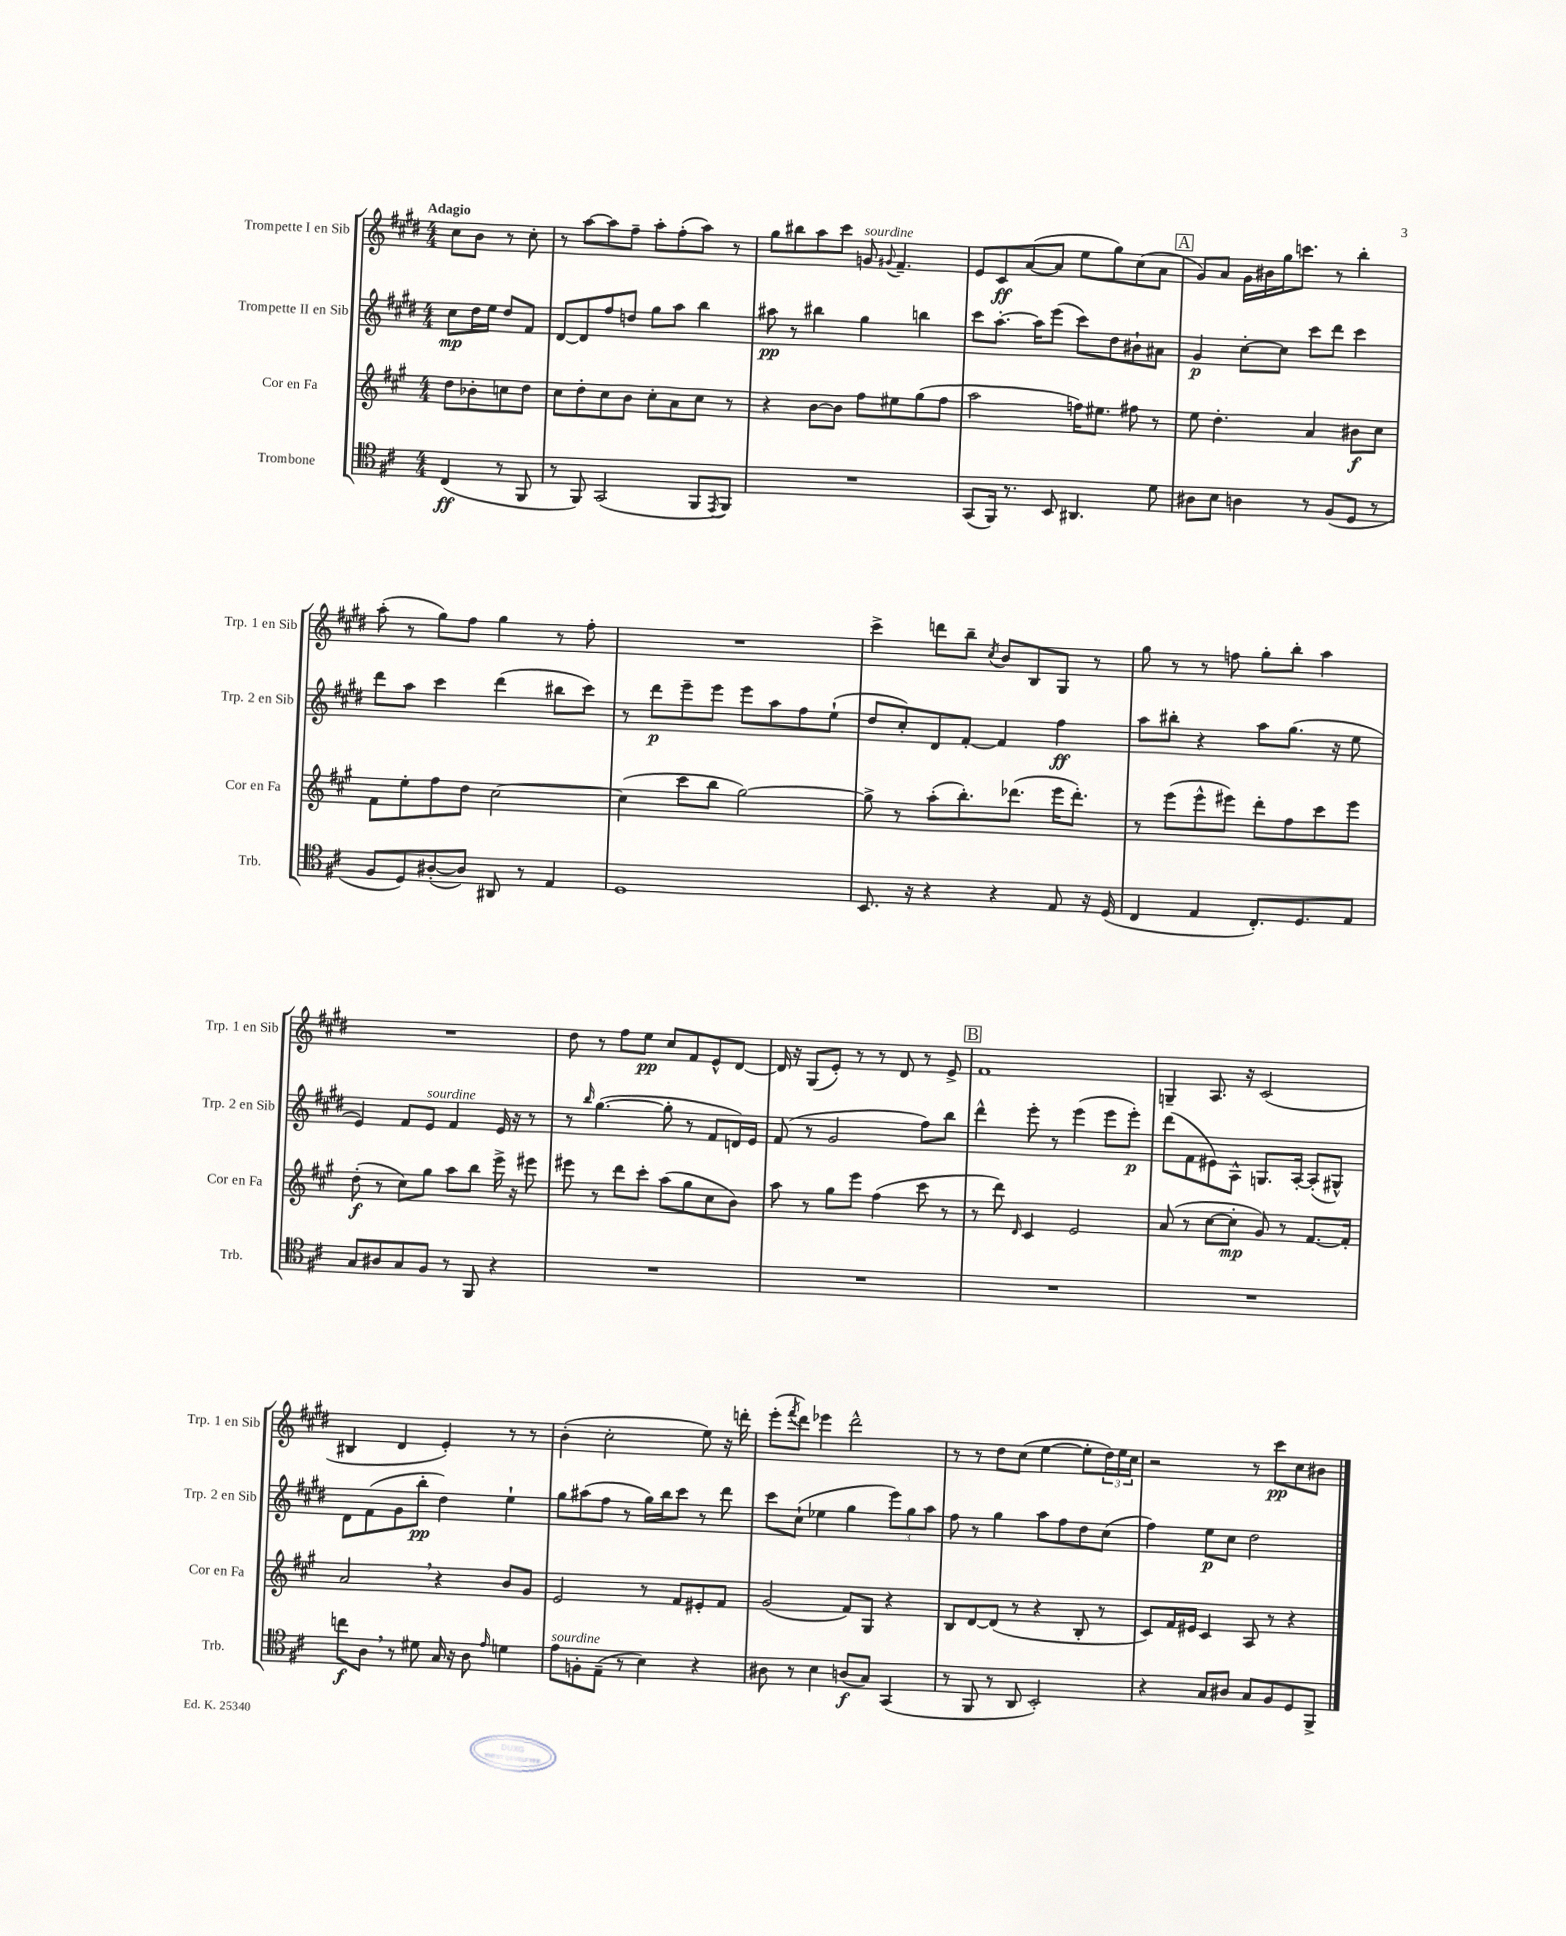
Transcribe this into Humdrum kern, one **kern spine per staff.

**kern	**kern	**kern	**kern
*staff4	*staff3	*staff2	*staff1
*clefC4	*clefG2	*clefG2	*clefG2
*k[f#c#]	*k[f#c#g#]	*k[f#c#g#d#]	*k[f#c#g#d#]
*M4/4	*M4/4	*M4/4	*M4/4
(4C#	8dd	8cc#	8cc#
.	8b-'	16dd#	8b
.	.	16ee	.
8r	8cc	8dd#	8r
8FF#	8dd	8f#	8cc#'
=	=	=	=
8r	8cc#	[8d#	8r
8FF#)	8dd'	8d#]	[8aa
(2GG	8cc#	8ff#	8aa]
.	8b	8dd	8ff#~
.	8cc#'	8gg#	8aa'
.	8a	8aa	(8ff#'
8FF#	8cc#	4bb	8aa)
8qEE	.	.	.
8FF#)	8r	.	8r
=	=	=	=
1r	4r	8aa#	8gg#
.	.	8r	8bb#
.	[8b	4bb#	8aa
.	8b]	.	8ccc#
.	8ff#	4gg#	8g
.	.	.	8qqg#
.	8ee#	.	4.f#~
.	(8gg#	4bb	.
.	8ff#	.	.
=	=	=	=
(8GG	2aa	8ccc#	8e
16FF#)	.	[8.aa'	8c#
8.r	.	.	.
.	.	.	([8a
.	.	16aa]	.
8BB	.	(8eee	8a]
4.AA#	16ff)	8ccc#)	8ee
.	8.ee#	.	.
.	.	8dd#	8gg#)
.	8ff#	8b#`	(8cc#
8d	8r	8a#	8a
=	=	=	=
8A#	8ee	4g#	8g#)
8B	4.dd'	.	8a
4A	.	[8cc#'	16g#
.	.	.	16b#
.	.	8cc#]	16gg#
.	.	.	8.ccc
8r	4a	8ccc#	.
(8F#	.	8ddd#	8r
8D	8b#	4ccc#	4bb'
8r	8cc#	.	.
=	=	=	=
8F#	8f#	8ddd#	(8aa'
8D)	8ee'	8aa	8r
([8A#'	8ff#	4ccc#	8gg#)
8A#])	8dd	.	8ff#
8AA#	[2cc#	(4ddd#	4gg#
8r	.	.	.
4E	.	8bb#	8r
.	.	8ccc#)	8ff#'
=	=	=	=
1D	(4cc#]	8r	1r
.	.	8ddd#	.
.	8ccc#	8eee~	.
.	8bb	8eee	.
.	[2gg#)	8eee	.
.	.	8aa	.
.	.	8ff#	.
.	.	(8ee`	.
=	=	=	=
8.BB	8gg#^]	8dd#	4ccc#^
.	8r	8cc#')	.
16r	.	.	.
4r	(8aa'	8d#	8ddd
.	8.bb')	[8f#'	8bb~
.	.	.	8qcc#
4r	.	4f#]	8b
.	(8.ddd-	.	.
.	.	.	8B
8E	16eee	4ff#	8G#
.	8.ddd-')	.	.
16r	.	.	8r
(16D	.	.	.
=	=	=	=
4C#	8r	8aa	8gg#
.	(8eee	8bb#'	8r
4E	8eee^^	4r	8r
.	8eee#)	.	8ff
8.C#')	8ddd'	8aa	8gg#'
.	8ff#	(8.gg#	8bb'
8.D	.	.	.
.	8ccc#	.	4aa
.	.	16r	.
8E	8eee#	8ee	.
=	=	=	=
8G	(8dd'	4e)	1r
8A#	8r	.	.
8G	8cc#)	8f#	.
8F#	8gg#	8e	.
8r	8aa	4f#	.
8FF#	8bb	.	.
4r	16eee^	16e	.
.	16r	16r	.
.	8eee#	8r	.
=	=	=	=
1r	8eee#	8r	8dd#
.	.	16qqbb	.
.	8r	([4.gg#	8r
.	8ddd	.	8ff#
.	8ccc#'	.	8ee
.	(8aa	8gg#']	8cc#
.	8gg#	8r	8f#
.	8cc#	8f#	8e^^
.	8b)	16d)	[8d#
.	.	16e	.
=	=	=	=
1r	8aa	(8f#	16d#]
.	.	.	16r
.	8r	8r	(8G#
.	8gg#	2g#	8e')
.	8eee	.	8r
.	(4ff#	.	8r
.	.	.	8d#
.	8ccc#	8ff#)	8r
.	8r	8bb	8e^
=	=	=	=
1r	8r	4ddd#^^	1f#
.	8ddd)	.	.
.	16qqd	.	.
.	4c#	8eee'	.
.	.	8r	.
.	2e	(4eee	.
.	.	8eee	.
.	.	8eee')	.
=	=	=	=
1r	(8a	(8ddd#	4G~
.	8r	8f#	.
.	[8cc#	8e#)	8.A
.	8cc#']	8A^^	.
.	.	.	16r
.	8g#)	8.G	(2c#
.	8r	.	.
.	.	[16A'	.
.	[8.f#	(8A']	.
.	.	8G#^^)	.
.	16f#']	.	.
=	=	=	=
8cc	2a	8d#	4B#
8A	.	(8f#	.
8r	.	8g#	4d#
8d#	.	8bb'	.
16G	4r	4dd#)	4e')
16r	.	.	.
8A	.	.	.
16qqe	.	.	.
4d	8b	4ee`	8r
.	8g#	.	8r
=	=	=	=
8e	2e	8gg#	(4b'
8F'	.	(8aa#	.
(8E~	.	8ff#	2cc#'
8r	.	8r	.
4B)	8r	16gg#)	.
.	.	16bb	.
.	8f#	8ccc#	.
4r	8e#'	8r	8ee)
.	8f#	8ddd#	16r
.	.	.	16ddd'
=	=	=	=
8A#	(2g#	8ccc#	(8eee'
.	.	.	8qfff#
8r	.	(8cc#`	8ddd#)
4B	.	4ee-	4eee-
(8A	8f#)	4gg#	2ddd#^^
8G)	8G#	.	.
(4GG	4r	12eee)	.
.	.	12gg#	.
.	.	12aa	.
=	=	=	=
8r	8B	8ff#	8r
8FF#	[8d	8r	8r
8r	(8d]	4gg#	8dd#
8AA	8r	.	(8cc#
2BB')	4r	8aa	[4ee
.	.	8ff#	.
.	8B'	8dd#	8ee']
.	8r	(8cc#	24dd#)
.	.	.	24ee
.	.	.	24cc#
=	=	=	=
4r	8c#)	4ff#)	2r
.	16f#	.	.
.	16e#	.	.
8G	4c#	8ee	.
8A#	.	8cc#	.
8G	8A	2dd#	8r
8F#	8r	.	8ccc#
8D	4r	.	8cc#
8FF#^	.	.	8b#
==	==	==	==
*-	*-	*-	*-
